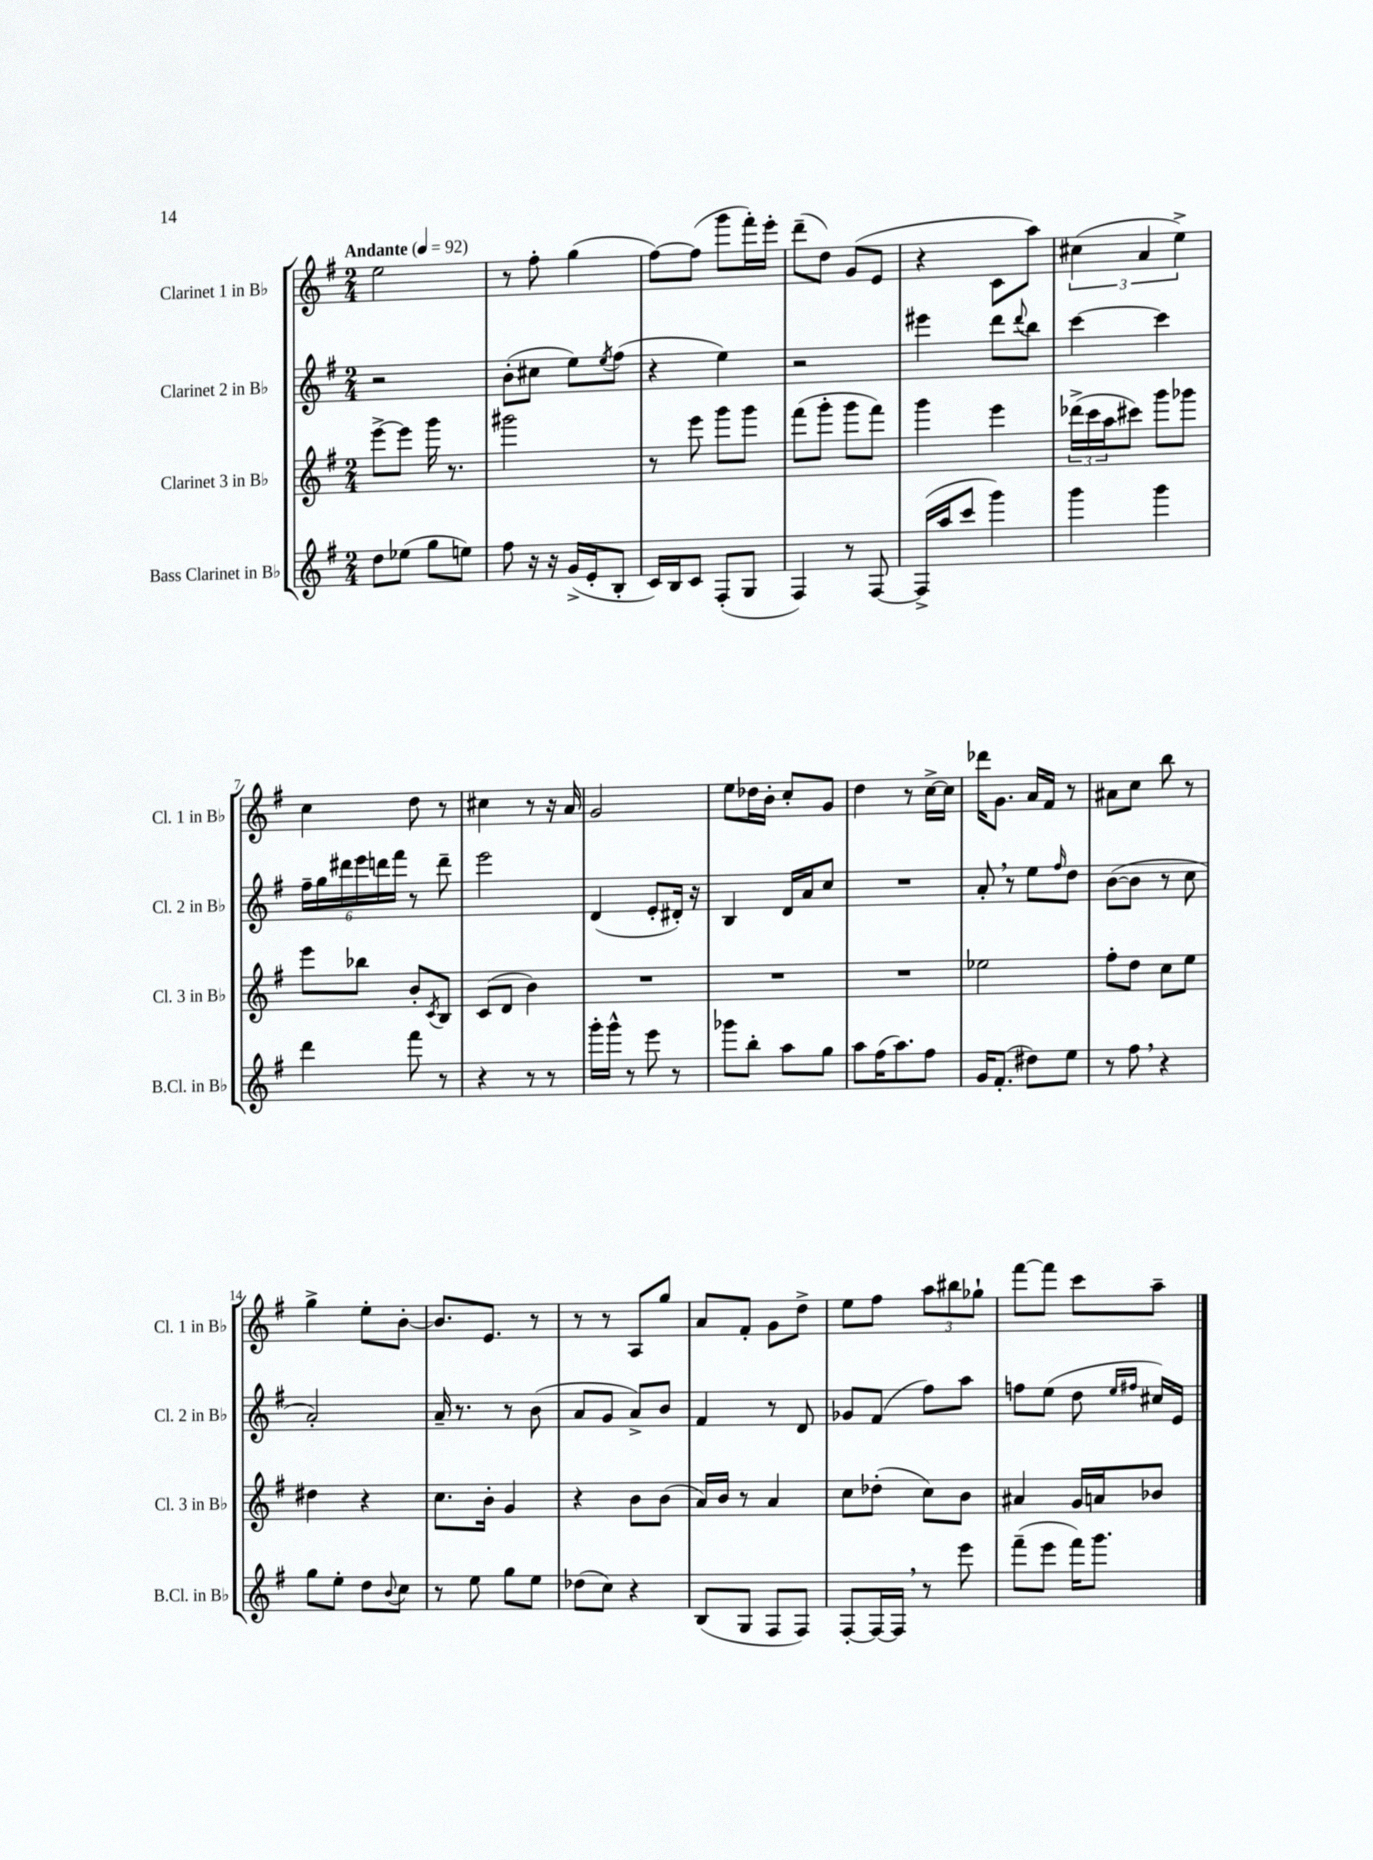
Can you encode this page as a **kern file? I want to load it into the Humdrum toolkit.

**kern	**kern	**kern	**kern
*staff4	*staff3	*staff2	*staff1
*clefG2	*clefG2	*clefG2	*clefG2
*k[f#]	*k[f#]	*k[f#]	*k[f#]
*M2/4	*M2/4	*M2/4	*M2/4
*MM92	*MM92	*MM92	*MM92
8dd	[8eee^	2r	2ee
(8ee-	8eee]	.	.
8gg	16ggg	.	.
.	8.r	.	.
8ee)	.	.	.
=	=	=	=
8ff#	2ggg#	(8b'	8r
16r	.	8cc#	8ff#'
16r	.	.	.
(16g^	.	8ee)	(4gg
16e'	.	.	.
.	.	8qee	.
8B'	.	(8ff#	.
=	=	=	=
16c)	8r	4r	[8ff#)
16B	.	.	.
8c	8eee	.	(8ff#]
(8F#'	8ggg	4ee)	8ggg
8G	8ggg	.	16fff#')
.	.	.	16eee'
=	=	=	=
4F#)	(8fff#	2r	(8ddd~
.	8ggg'	.	8dd)
8r	8ggg	.	(8g
[8F#	8fff#)	.	8e
=	=	=	=
(16F#^]	4ggg	4eee#	4r
16aa	.	.	.
8ccc	.	.	.
4ggg)	4eee	8ddd	8c
.	.	8qqddd	.
.	.	8bb	8aa)
=	=	=	=
4ggg	(24ddd-^	[4ccc	(6cc#
.	24ccc	.	.
.	24aa	.	.
.	8ccc#)	.	.
.	.	.	6a
4ggg	8ggg	4ccc]	.
.	.	.	6ee^)
.	8ggg-	.	.
=	=	=	=
4ddd	8eee	24ff#~	4cc
.	.	24gg	.
.	.	24ddd#	.
.	8bb-	24eee	.
.	.	24ddd	.
.	.	24fff#	.
8fff#	8b'	8r	8dd
.	8qc	.	.
8r	8B	8ddd~	8r
=	=	=	=
4r	(8c	2eee	4cc#
.	8d	.	.
8r	4b)	.	8r
8r	.	.	16r
.	.	.	16a
=	=	=	=
16ggg'	2r	(4d	2g
16ggg^^	.	.	.
8r	.	.	.
8eee	.	8e'	.
8r	.	16d#')	.
.	.	16r	.
=	=	=	=
8ggg-	2r	4B	8ee
8bb'	.	.	16dd-
.	.	.	16b'
8aa	.	16d	8cc'
.	.	16a	.
8gg	.	8cc	8g
=	=	=	=
8aa	2r	2r	4dd
(16ff#	.	.	.
8.aa)	.	.	.
.	.	.	8r
8ff#	.	.	[16cc^
.	.	.	16cc]
=	=	=	=
16g	2ee-	8a'	16ddd-
(8.f#'	.	.	8.g
.	.	8r	.
8dd#)	.	8ee	16a
.	.	.	16f#
.	.	16qqff#	.
8ee	.	8dd	8r
=	=	=	=
8r	8ff#'	([8b	8a#
8ff#	8dd	8b]	8cc
4r	8cc	8r	8bb
.	8ee	8cc	8r
=	=	=	=
8gg	4dd#	2a')	4gg^
8ee'	.	.	.
8dd	4r	.	8ee'
8qqb	.	.	.
8cc	.	.	[8b'
=	=	=	=
8r	8.cc	16a~	8.b]
.	.	8.r	.
8ee	.	.	.
.	16b'	.	8.e
8gg	4g	8r	.
8ee	.	(8b	8r
=	=	=	=
(8dd-	4r	8a	8r
8cc)	.	8g	8r
4r	8b	8a^)	8A
.	(8b	8b	8gg
=	=	=	=
(8B	16a)	4f#	8a
.	16b	.	.
8G	8r	.	8f#'
8F#	4a	8r	8g
8F#)	.	8d	8dd^
=	=	=	=
[8F#'	8cc	8g-	8ee
16F#_	(8dd-'	(8f#	8ff#
16F#]	.	.	.
8r	8cc)	8ff#)	12aa
.	.	.	12bb#
8eee	8b	8aa	.
.	.	.	12gg-`
=	=	=	=
(8fff#~	4a#	8ff	[8fff#
8eee	.	(8ee	8fff#]
16fff#)	16g	8dd	8ccc
8.ggg	16a	.	.
.	.	16qqee	.
.	.	16qqff#	.
.	8b-	16cc#)	8aa~
.	.	16e	.
==	==	==	==
*-	*-	*-	*-
